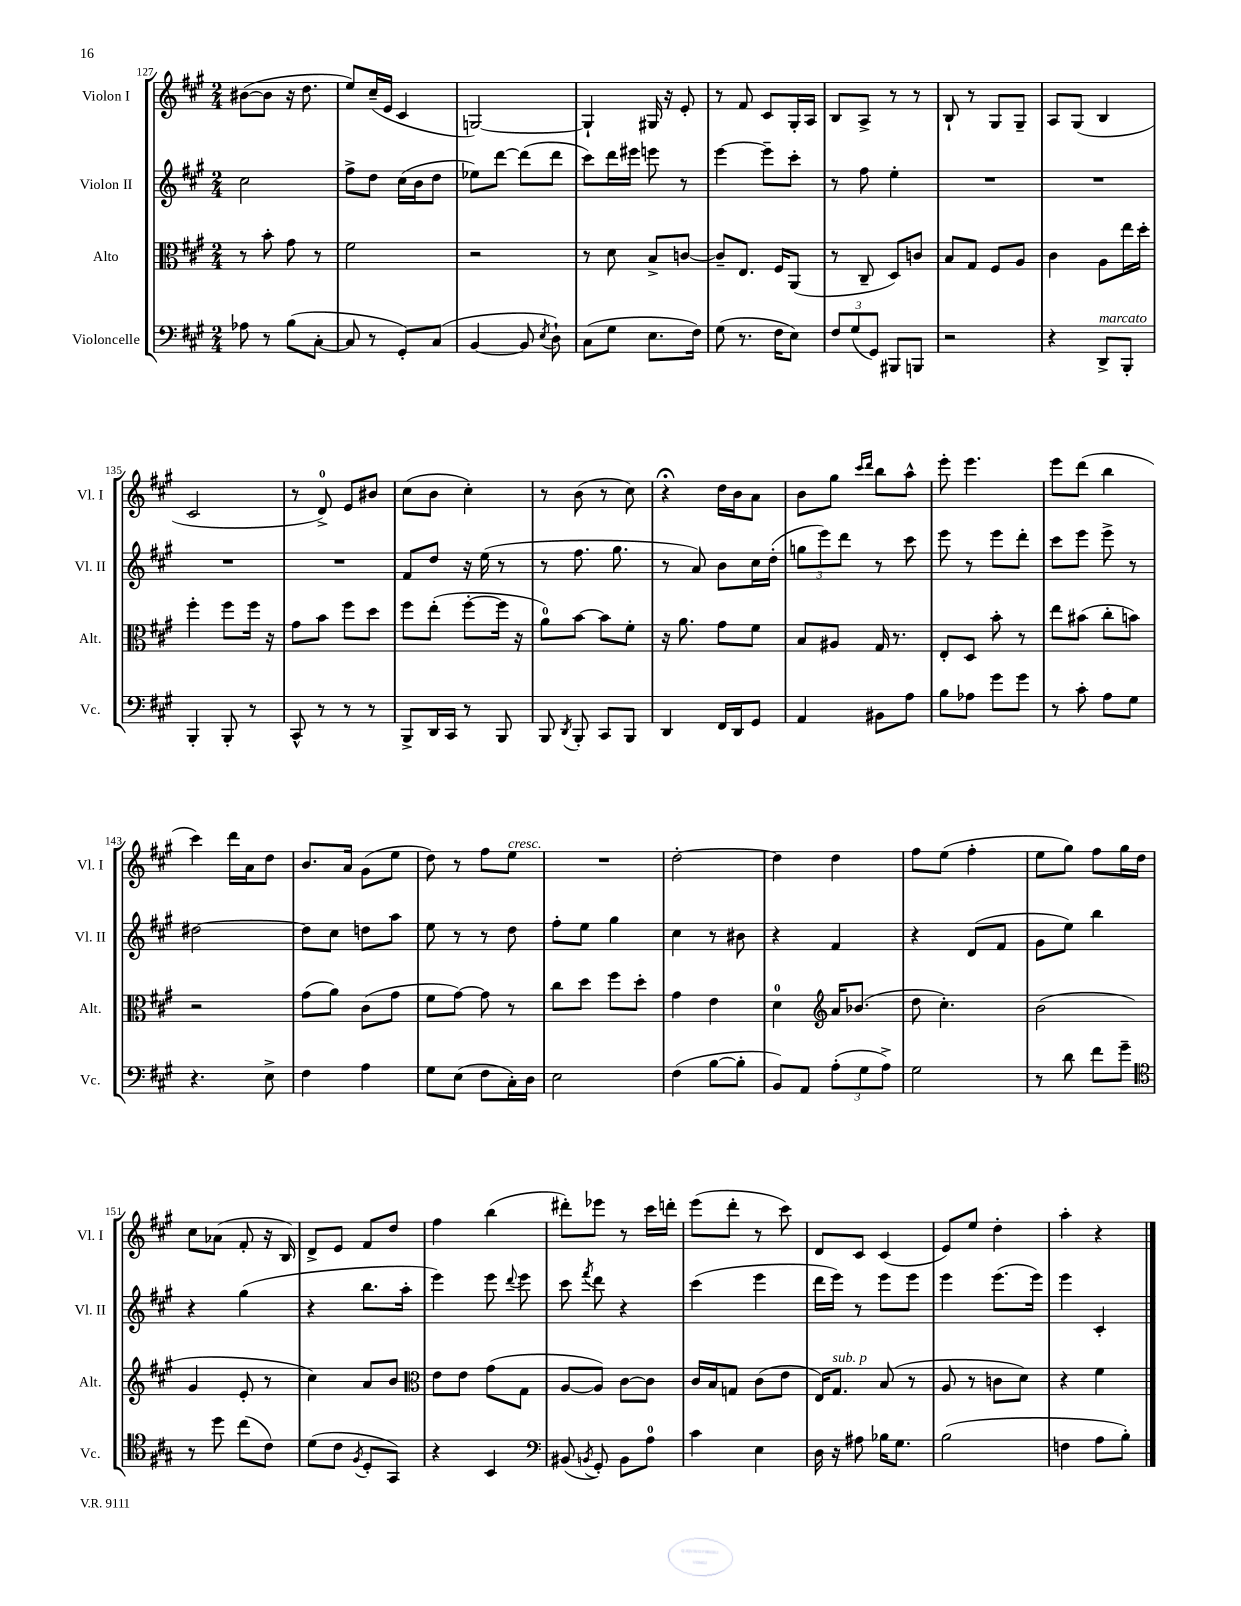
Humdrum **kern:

**kern	**kern	**kern	**kern
*staff4	*staff3	*staff2	*staff1
*clefF4	*clefC3	*clefG2	*clefG2
*k[f#c#g#]	*k[f#c#g#]	*k[f#c#g#]	*k[f#c#g#]
*M2/4	*M2/4	*M2/4	*M2/4
8A-	8r	2cc#	([8b#
8r	8b'	.	8b#]
(8B	8g#	.	16r
.	.	.	8.dd
[8C#'	8r	.	.
=	=	=	=
8C#]	2f#	8ff#^	8ee)
8r	.	8dd	(16cc#~
.	.	.	16e
8GG#')	.	(16cc#	4c#
.	.	16b	.
(8C#	.	8dd	.
=	=	=	=
[4BB	2r	8ee-)	[2G)
.	.	[8ddd	.
8BB]	.	(8ddd]	.
8qE	.	.	.
8D`)	.	8ddd	.
=	=	=	=
(8C#	8r	8ccc#)	4G`]
8G#	8d	16ddd	.
.	.	16eee#	.
8.E	8B^	8eee	16G#
.	.	.	16r
.	[8c	8r	8e'
16F#)	.	.	.
=	=	=	=
(8G#	8c~]	[4eee	8r
8.r	8.E	.	8f#
.	.	8eee~]	8c#
16F#	16F#	.	.
8E)	(8AA	8ccc#'	16G#'
.	.	.	16A
=	=	=	=
12F#	8r	8r	8B
(12G#	.	.	.
.	8C#~	8ff#	8A^
12GG#)	.	.	.
8BBB#	8D)	4ee'	8r
8BBB	8c	.	8r
=	=	=	=
2r	8B	2r	8B`
.	8G#	.	8r
.	8F#	.	8G#
.	8A	.	8G#~
=	=	=	=
4r	4c#	2r	8A
.	.	.	(8G#
8DD^	8A	.	4B
8BBB'	16ee	.	.
.	16dd'	.	.
=	=	=	=
4BBB'	4ff#'	2r	2c#
8BBB'	8ff#	.	.
8r	16ff#	.	.
.	16r	.	.
=	=	=	=
8CC#^^	8g#	2r	8r
8r	8b	.	8d^)
8r	8ff#	.	8e
8r	8dd	.	8b#
=	=	=	=
8BBB^	8ff#	8f#	(8cc#
16DD	(8ee'	8dd	8b
16CC#	.	.	.
8r	[8ff#'	16r	4cc#')
.	.	(16ee	.
8BBB	16ff#]	8r	.
.	16r	.	.
=	=	=	=
8BBB	8a)	8r	8r
8qDD	.	.	.
8BBB'	[8b	8.ff#	(8b
8CC#	8b]	.	8r
.	.	8.gg#	.
8BBB	8f#'	.	8cc#)
=	=	=	=
4DD	16r	8r	4r;
.	8.a	.	.
.	.	8a)	.
16FF#	8g#	8b	16dd
16DD	.	.	16b
8GG#	8f#	16cc#	8a
.	.	(16dd'	.
=	=	=	=
4AA	8B	12gg	8b
.	.	12eee)	.
.	8A#	.	8gg#
.	.	12ddd	.
.	.	.	16qqccc#
.	.	.	16qqddd
8BB#	16G#	8r	8bb
.	8.r	.	.
8A	.	8ccc#	8aa^^
=	=	=	=
8B	8E'	8eee	8eee'
8A-	8D	8r	4.eee
8g#	8b'	8eee	.
8g#	8r	8ddd'	.
=	=	=	=
8r	8ee	8ccc#	8eee
8c#'	(8b#	8eee	(8ddd
8A	8cc#'	8eee^	4bb
8G#	8b)	8r	.
=	=	=	=
4.r	2r	[2dd#	4ccc#)
.	.	.	16ddd
.	.	.	16a
8E^	.	.	8dd
=	=	=	=
4F#	(8g#	8dd#]	8.b
.	8a)	8cc#	.
.	.	.	16a
4A	(8c#	8dd	(8g#
.	8g#	8aa	8ee
=	=	=	=
8G#	8f#	8ee	8dd)
(8E	[8g#)	8r	8r
8F#	8g#]	8r	8ff#
16C#')	8r	8dd	8ee
16D	.	.	.
=	=	=	=
2E	8cc#	8ff#'	2r
.	8dd	8ee	.
.	8ff#	4gg#	.
.	8dd'	.	.
=	=	=	=
(4F#	4g#	4cc#	[2dd'
[8B	4e	8r	.
8B']	.	8b#	.
=	=	=	=
8BB)	4d	4r	4dd]
8AA	.	.	.
*	*clefG2	*	*
(12A'	16a	4f#	4dd
.	(8.b-	.	.
12G#	.	.	.
12A^)	.	.	.
=	=	=	=
2G#	8dd	4r	8ff#
.	4.cc#')	.	(8ee
.	.	(8d	4ff#'
.	.	8f#	.
=	=	=	=
8r	(2b	8g#	8ee
8d	.	8ee)	8gg#)
8f#	.	4bb	8ff#
8g#~	.	.	16gg#
.	.	.	16dd
=	=	=	=
*clefC4	*	*	*
8r	4g#	4r	8cc#
8dd	.	.	(8a-
(8cc#	8e'	(4gg#	8f#'
8c#)	8r	.	16r
.	.	.	16B)
=	=	=	=
(8d	4cc#)	4r	8d^
8c#	.	.	8e
8qF#	.	.	.
8D'	8a	8.bb	8f#
8GG#)	8b	.	8dd
.	.	16aa'	.
=	=	=	=
*	*clefC3	*	*
4r	8e	4eee)	4ff#
.	8e	.	.
4BB	(8g#	8eee	(4bb
.	.	8qqddd	.
.	8G#	8eee	.
=	=	=	=
*clefF4	*	*	*
(8BB#	[8A	8ccc#	8ddd#')
8qBB	.	8qfff#	.
8GG#')	8A])	8ddd	8eee-
8BB	[8c#	4r	8r
8A	8c#]	.	16ccc#
.	.	.	16ddd'
=	=	=	=
4c#	16c#	(4ccc#	(8eee
.	16B	.	.
.	8G	.	8ddd'
4E	(8c#	4eee	8r
.	8e	.	8ccc#)
=	=	=	=
16D	16E)	16ddd	8d
16r	8.G#	16eee)	.
8A#	.	8r	8c#
16B-	(8B	8eee	(4c#
8.G#	.	.	.
.	8r	8eee	.
=	=	=	=
(2B	8A	4eee	8e)
.	8r	.	8ee
.	8c	(8.eee	4dd'
.	8d)	.	.
.	.	16eee)	.
=	=	=	=
4F	4r	4eee	4aa'
8A	4f#	4c#'	4r
8B')	.	.	.
==	==	==	==
*-	*-	*-	*-
